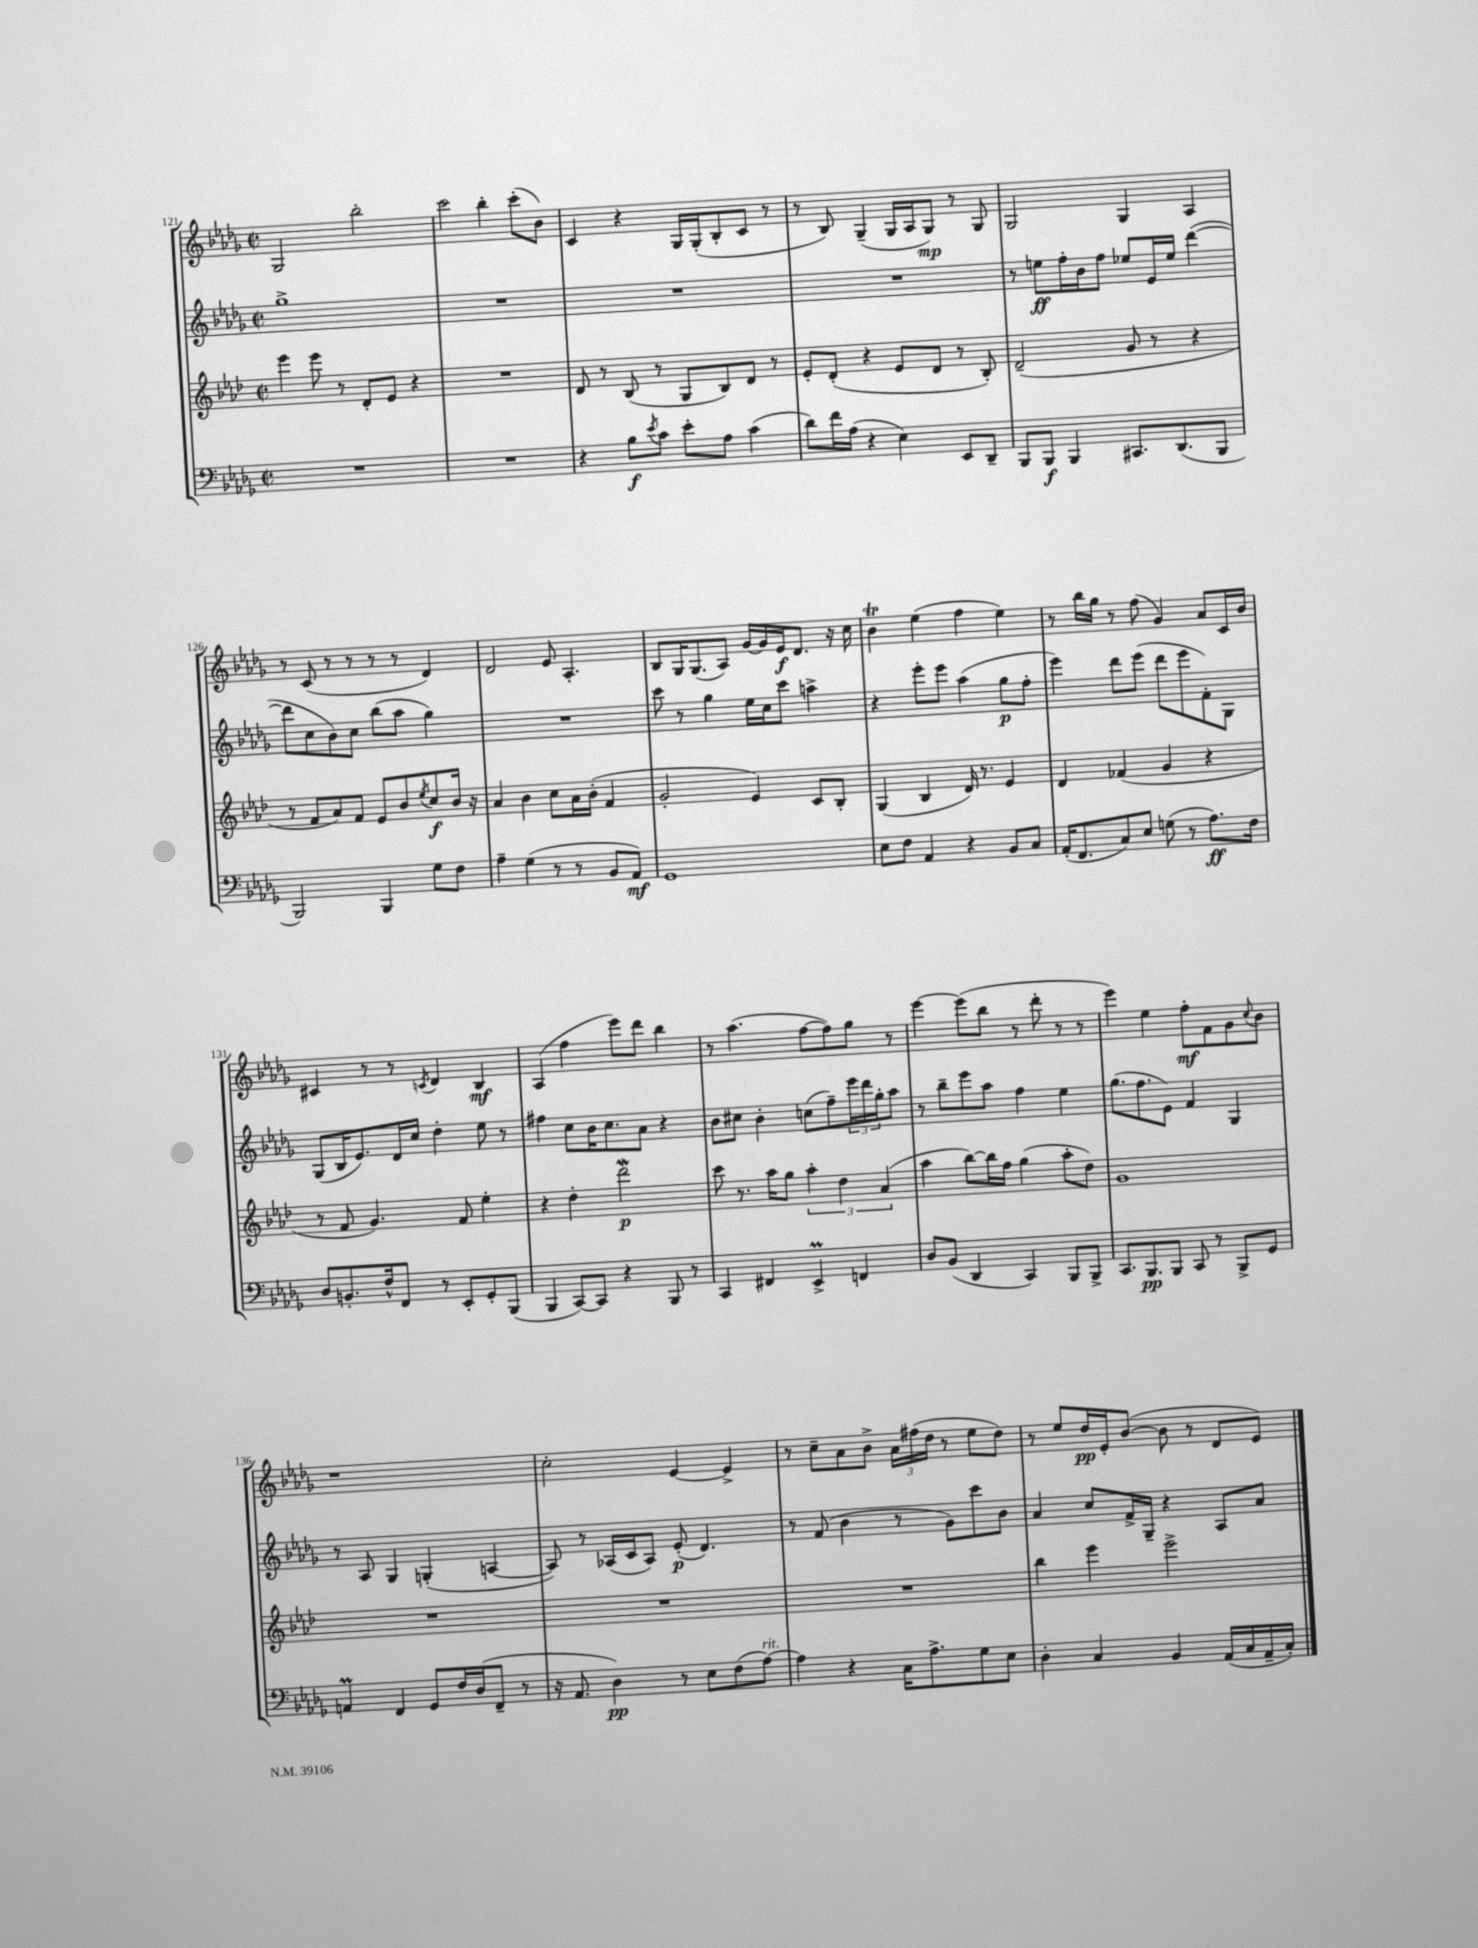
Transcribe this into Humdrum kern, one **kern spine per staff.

**kern	**kern	**kern	**kern
*staff4	*staff3	*staff2	*staff1
*clefF4	*clefG2	*clefG2	*clefG2
*k[b-e-a-d-g-]	*k[b-e-a-d-]	*k[b-e-a-d-g-]	*k[b-e-a-d-g-]
*M2/2	*M2/2	*M2/2	*M2/2
*met(c|)	*met(c|)	*met(c|)	*met(c|)
1r	4eee-	1gg-^	2G-
.	8eee-	.	.
.	8r	.	.
.	8d-'	.	2bb-'
.	8e-	.	.
.	4r	.	.
=	=	=	=
1r	1r	1r	2ccc
.	.	.	4bb-'
.	.	.	(8ccc'
.	.	.	8b-)
=	=	=	=
4r	8d-	1r	4c
.	8r	.	.
8B-	(8B-	.	4r
8qe-	.	.	.
8c	8r	.	.
8e-'	8G	.	16G-
.	.	.	(16G-'
8A-	8B-)	.	8B-'
(4c	8d-	.	8c
.	8r	.	8r
=	=	=	=
8d-)	8e-'	1r	8r
16f	(8d-'	.	8B-)
(16A-	.	.	.
4r	4r	.	(4G-~
4E-)	8e-	.	16G-
.	.	.	16A-
.	8d-	.	8G-)
8EE-	8r	.	8r
8DD-~	8B-')	.	8G-
=	=	=	=
8BBB-	(2d-~	8r	2G-
8BBB-	.	8ee	.
4BBB-	.	16ff'	.
.	.	16b-	.
.	.	8ff	.
8.CC#	8g	8ee-	4G-
.	8r	16e-	.
(8.DD-	.	16ee-	.
.	4r	([4ddd-	4A-
8BBB-	.	.	.
=	=	=	=
2BBB-)	8r	8ddd-]	8r
.	8f	8cc	(8c
.	8a-)	8b-)	8r
.	8f	8cc	8r
4BBB-	8e-	(8bb-	8r
.	8b-	8aa-	8r
.	8qee-	.	.
8G-	8cc	4gg-)	4d-)
8F	16b-	.	.
.	16r	.	.
=	=	=	=
4A-~	4a-	1r	2d-
(4G-	4b-	.	.
8r	8cc	.	8e-
8r	16a-	.	4.A-'
.	(16b-'	.	.
8BB-	4f	.	.
8AA-)	.	.	.
=	=	=	=
1GG-	2g'	8ccc	8B-
.	.	8r	16G-
.	.	.	(8.G-
.	.	4gg-	.
.	.	.	8A-)
.	4e-)	16ee-	[16g-
.	.	16cc	16g-]
.	.	8ccc	16e-
.	.	.	8.d-
.	8c	4aa^	.
.	8B-'	.	16r
.	.	.	16cc
=	=	=	=
8E-	(4G	4r	4b-
8F	.	.	.
4AA-	4B-	8eee-'	(4ee-
.	.	8eee-	.
4r	16d-)	(4aa-	4ff
.	8.r	.	.
8BB-	4e-	8gg-	4ee-)
8C	.	8ff'	.
=	=	=	=
(16AA-'	4d-	4eee-)	8r
8.FF	.	.	.
.	.	.	16bb-
.	.	.	16gg-
8C)	(4f-	8ddd-	8r
8E-	.	(8eee-	(8ff
(8G	4g	8ddd-	4g-)
8r	.	8eee-	.
8.A-)	4r	8f')	8a-
.	.	8G-	16c
16F	.	.	16b-
=	=	=	=
8D-	8r	(8G-	4c#
8.BB'	8f	16B-	.
.	.	8.e-)	.
.	4.g)	.	8r
16F^^	.	.	.
8FF	.	16d-	8r
.	.	16cc	.
.	.	.	8qc
8r	.	4dd-'	4d-
8EE-'	8f	.	.
8GG-'	4ee-'	8ee-	4B-
(8BBB-	.	8r	.
=	=	=	=
4BBB-	4r	4ff#	(4A-
[8CC)	4dd-'	8cc	4ff
8CC]	.	16b-	.
.	.	8.cc	.
4r	2ddd-	.	8eee-)
.	.	8a-	8ddd-
8BBB-	.	4r	4bb-
8r	.	.	.
=	=	=	=
4CC	8ccc	8b-	8r
.	8.r	8cc#	(4.aa-
4FF#	.	4b-'	.
.	16aa-	.	.
.	8gg	.	.
4EE-^	6aa-'	(8cc	[8ff
.	.	8ff~)	8ff])
.	6dd-	.	.
4FF	.	24eee-	8gg-
.	.	24ddd-	.
.	(6a-	24gg-'	.
.	.	8aa-	8r
=	=	=	=
8D-	4aa-	8r	[4eee-
(8BB-	.	8bb-~	.
4DD-	[8bb-)	8eee-	(8eee-]
.	16bb-]	8aa-	8bb-
.	16ff	.	.
4CC)	(4gg	4ff	8r
.	.	.	8ddd-'
8BBB-	8aa-'	4ee-	8r
8BBB-^	8dd-)	.	8r
=	=	=	=
8.CC	1g	(8.gg-	4eee-)
8.BBB-	.	8.ff	.
.	.	.	4ee-
8BBB-	.	8e-)	.
8CC	.	4f	8ff'
8r	.	.	8f
8BBB-^	.	4G-	8g-
.	.	.	8qqcc
8GG-	.	.	8b-
=	=	=	=
4AA	1r	8r	1r
.	.	8A-	.
4FF	.	4G-	.
8GG-	.	(4G'	.
16F	.	.	.
(16D-	.	.	.
8FF~	.	[4A	.
8r	.	.	.
=	=	=	=
16r	1r	8A])	2cc'
8.AA-	.	.	.
.	.	8r	.
4D-)	.	(16A-	.
.	.	16c	.
.	.	8A-)	.
8r	.	(8e-'	[4e-
8E-	.	4.d-)	.
(8F	.	.	4e-^]
[8A-)	.	.	.
=	=	=	=
4A-]	1r	8r	8r
.	.	(8f	8cc~
4r	.	4b-	8a-
.	.	.	8b-^
16C	.	8r	24a-
.	.	.	(24ff#
8.A-^	.	.	.
.	.	.	24dd-
.	.	8g-)	8r
8G-	.	8ccc	8ee-
8E-	.	8b-	8dd-)
=	=	=	=
4D-'	4bb-	4a-	8r
.	.	.	8ee-
4C	4eee-	8cc	16dd-
.	.	.	16e-'
.	.	16f^	([8b-
.	.	16G-~	.
4BB-	2eee-^	4r	8b-]
.	.	.	8r
(16AA-	.	8A-	8d-
16C	.	.	.
16AA-~	.	8a-	8e-)
16C')	.	.	.
==	==	==	==
*-	*-	*-	*-
